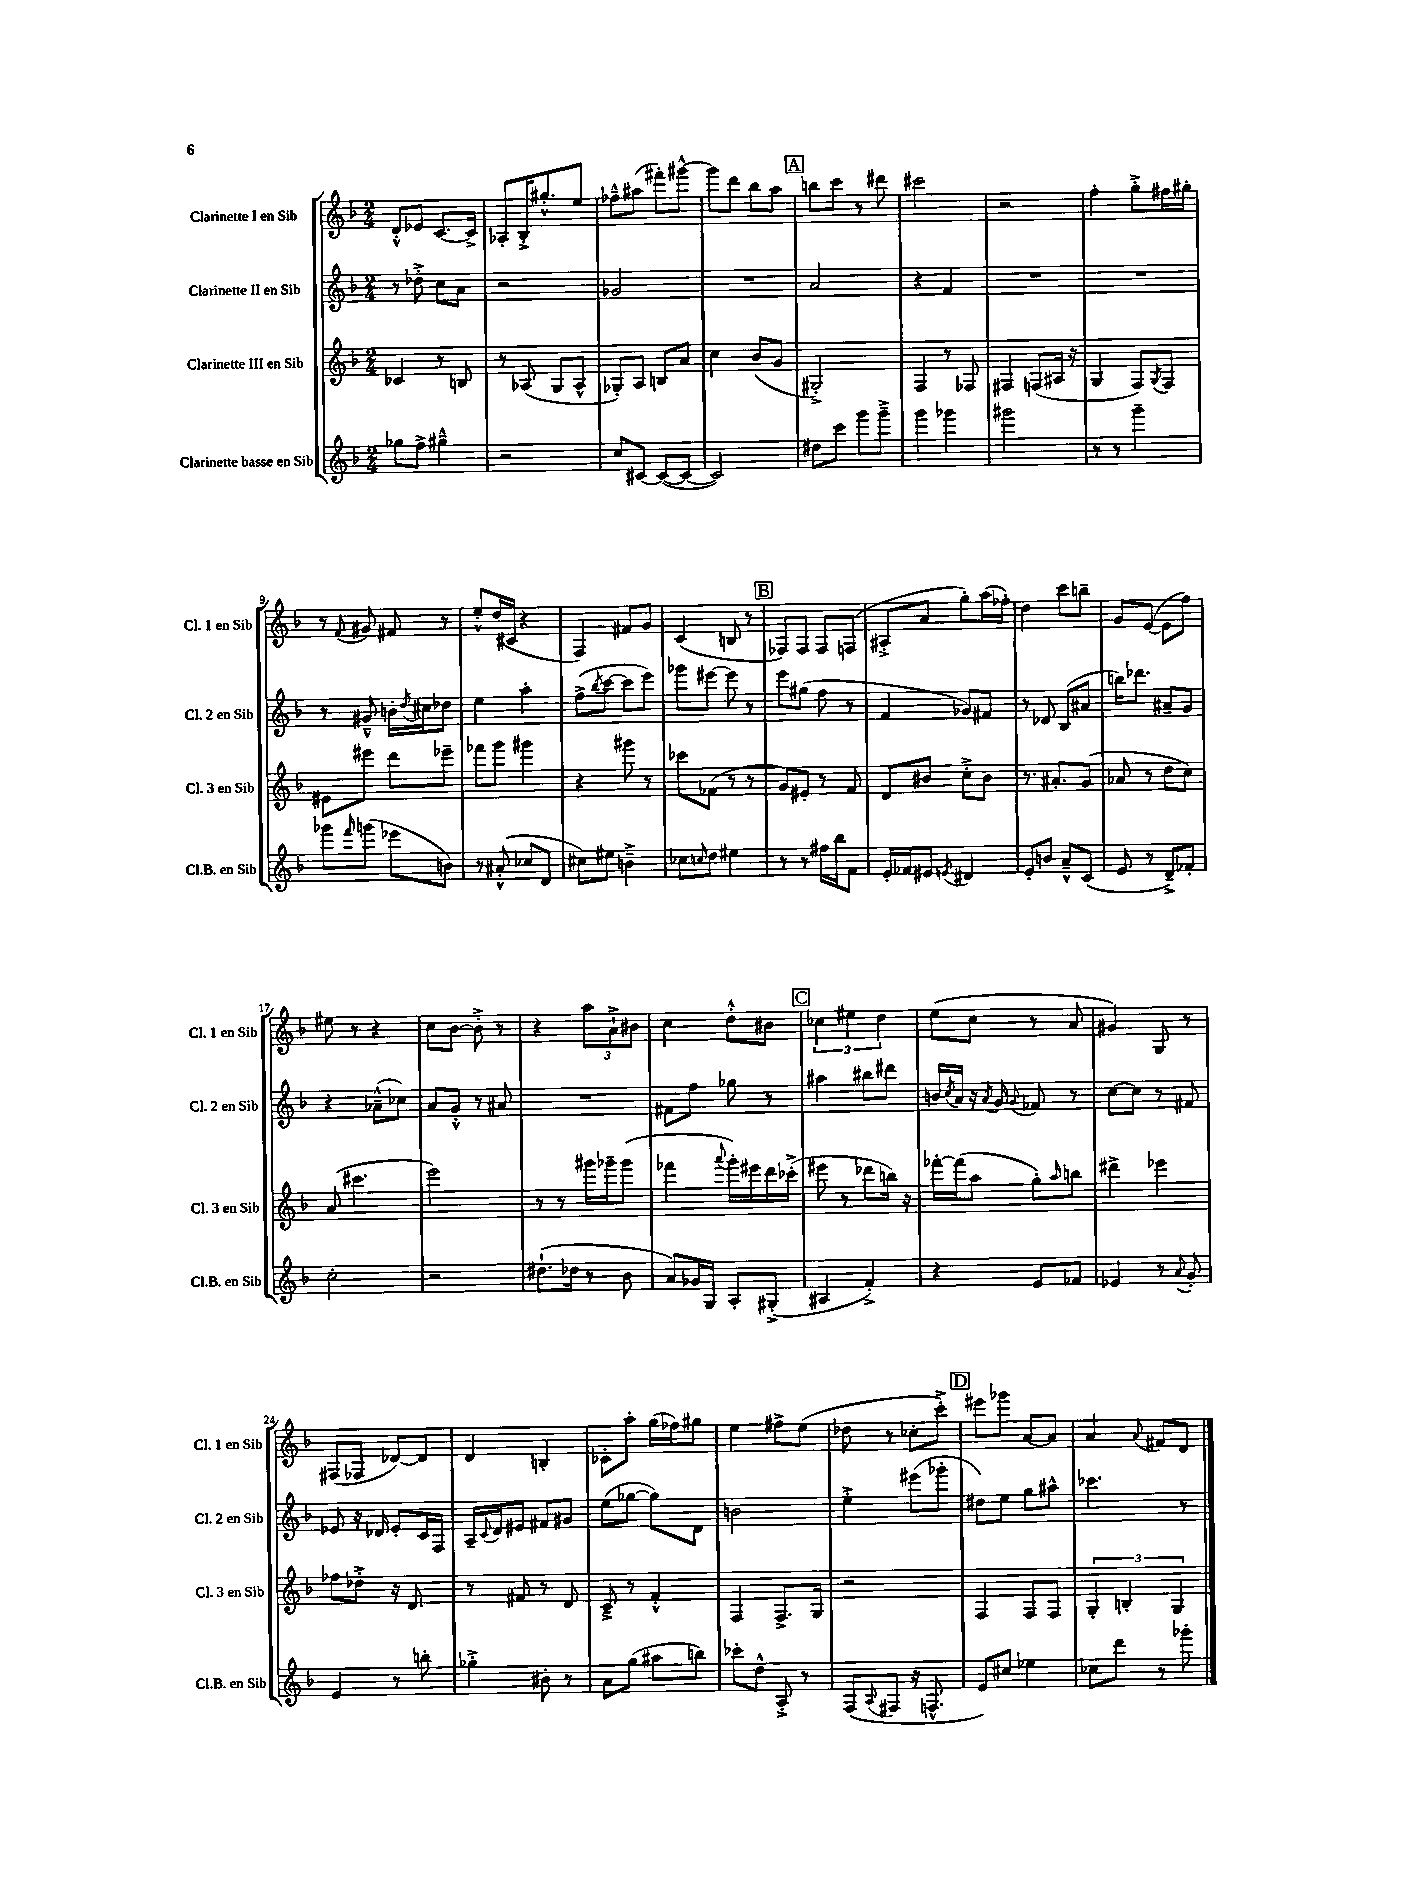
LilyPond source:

<<
\new StaffGroup <<
\new Staff = "s0" \with { instrumentName = "Clarinette I en Sib" shortInstrumentName = "Cl. 1 en Sib" } {
    \clef treble \key f \major \numericTimeSignature \time 2/4
    d'8-.-^ ees'8 c'8.~ c'16-> |
    aes8-. bes16-.-> gis''8.-.-^ e''8 |
    fes''8---^ ais''8( fis'''8-.) gis'''8~-^ |
    gis'''8 d'''8 bes''8 a''8 |
    \mark \markup { \box "A" } b''8 c'''8 r8 dis'''8 |
    cis'''2 |
    r2 |
    f''4-. g''8-.-> fis''16 gis''16-. |
    r8 \appoggiatura { f'8 } gis'8 fis'8 r8 |
    e''8-.-^ d''16( cis'16 r4 |
    f4) fis'8 g'8 |
    c'4( b8 r8 |
    \mark \markup { \box "B" } fes8) fes8 fes8 f8( |
    ais8-.-> a'8 g''8-.) a''16( fes''16-.) |
    d''4 c'''8 b''8-- |
    g'8 e'8~( e'8 f''8) |
    eis''8 r8 r4 |
    c''8 bes'8~ bes'8-.-> r8 |
    r4 \tuplet 3/2 { a''8 a'8-!-> bis'8 } |
    c''4 d''8-.-^ bis'8 |
    \mark \markup { \box "C" } \tuplet 3/2 { ces''4 eis''4 d''4 } |
    e''8( c''8 r8 a'8 |
    gis'4) g8 r8 |
    fis8( fes8 des'8~) des'8 |
    d'4 b4-. |
    ces'8-. a''8-. g''16( fes''16) gis''8 |
    e''4 fis''8-> e''8( |
    des''8 r8 ces''8-. c'''8-.->) |
    \mark \markup { \box "D" } eis'''8 ges'''8 a'8~ a'8 |
    a'4 \appoggiatura { a'8 } fis'8 d'8 \bar "|." |
}
\new Staff = "s1" \with { instrumentName = "Clarinette II en Sib" shortInstrumentName = "Cl. 2 en Sib" } {
    \clef treble \key f \major \numericTimeSignature \time 2/4
    r8 des''8-.-> c''8 a'8 |
    r2 |
    ges'2 |
    R2 |
    \mark \markup { \box "A" } a'2 |
    r4 f'4 |
    R2 |
    R2 |
    r8 gis'8---^ b'16-. \acciaccatura { d''8 } cis''16 des''8 |
    e''4 a''4-. |
    f''8->( \acciaccatura { bes''8 } c'''8~ c'''8 e'''8) |
    ges'''8 eis'''8~ eis'''8 r8 |
    \mark \markup { \box "B" } e'''8 gis''8( f''8 r8 |
    f'4 ges'8) fis'8 |
    r8 des'8 bes8( ais'8 |
    b''16) des'''8. ais'8-- g'8 |
    r4 aes'8---^( ces''8) |
    a'8 g'8-.-^ r8 ais'8 |
    R2 |
    fis'8 f''8 ges''8 r8 |
    \mark \markup { \box "C" } ais''4 bis''8 dis'''8 |
    b'16 \acciaccatura { c''8 } a'16 r16 \acciaccatura { a'8 } g'16 \appoggiatura { g'8 } fes'8 r8 |
    c''8~ c''8 r8 fis'8 |
    ees'8 r16 des'16 ees'8-. c'16 f16 |
    a16-- \appoggiatura { c'8 } d'16 eis'8 fis'8 gis'8 |
    e''8( ges''8~ ges''8) d'8 |
    b'2 |
    e''4-.-> eis'''8( ges'''8-. |
    \mark \markup { \box "D" } dis''8) e''8 g''8 ais''8-^ |
    ces'''4. r8 \bar "|." |
}
\new Staff = "s2" \with { instrumentName = "Clarinette III en Sib" shortInstrumentName = "Cl. 3 en Sib" } {
    \clef treble \key f \major \numericTimeSignature \time 2/4
    ces'4 r8 b8 |
    r8 aes8( g8 aes8-^ |
    ges8-.) a8 b8 a'8 |
    c''4 bes'8( g'8 |
    \mark \markup { \box "A" } gis2-.->) |
    f4 r8 fes8 |
    fis4 f8( ais16 r16 |
    g4 f8) \acciaccatura { g8 } f8 |
    eis'8 eis'''8 d'''8 ees'''8-- |
    fes'''8 g'''8 gis'''4 |
    r4 gis'''8 r8 |
    ces'''8 fes'8( r8 r8 |
    \mark \markup { \box "B" } g'8) eis'8-. r8 f'8 |
    d'8 bis'8 c''8-.-> bis'8 |
    r8. ais'8.-. g'8( |
    aes'8 r8 d''8 c''8) |
    a'8( cis'''4. |
    e'''2) |
    r8 r8 gis'''16 ges'''16-- ges'''8( |
    fes'''4 \appoggiatura { a'''8 } g'''16-.) eis'''16 d'''16 ces'''16-.->( |
    \mark \markup { \box "C" } eis'''8 r8 des'''8 b''16) r16 |
    fes'''16~-. fes'''16( a''8 g''8-.) \grace { a''16 } b''8 |
    dis'''4-> ees'''4 |
    fes''8 des''8-.-> r16 d'8. |
    r8 fis'8 r8 d'8 |
    c'8---> r8 f'4-.-^ |
    f4 f8.-> g16 |
    r2 |
    \mark \markup { \box "D" } f4 f8 f8 |
    \tuplet 3/2 { g4-. b4-. g4 } \bar "|." |
}
\new Staff = "s3" \with { instrumentName = "Clarinette basse en Sib" shortInstrumentName = "Cl.B. en Sib" } {
    \clef treble \key f \major \numericTimeSignature \time 2/4
    ges''8 f''8-> gis''4---^ |
    r2 |
    c''8 cis'8~ cis'8~( cis'8~ |
    cis'2) |
    \mark \markup { \box "A" } dis''8 c'''8 g'''8 g'''8---> |
    g'''4 ges'''4 |
    gis'''2 |
    r8 r8 g'''4-- |
    ges'''8 \grace { f'''16 } g'''8( ees'''8 b'8) |
    r8 ais'8-.-^( ces''8 d'8 |
    cis''8) eis''8 b'4---> |
    ces''8 \grace { c''16 } d''8 eis''4 |
    \mark \markup { \box "B" } r8 r8 fis''16 bes''16 f'8 |
    e'16-. fes'16 eis'8 \acciaccatura { e'8 } dis'4 |
    e'8-. b'8 a'8---^ c'8( |
    e'8 r8 d'8--->) fes'8-. |
    c''2-. |
    r2 |
    dis''8.-!( des''16 r8 bes'8 |
    a'8) ges'16 g16 a8-. gis8-.->( |
    \mark \markup { \box "C" } ais4 f'4-.->) |
    r4 e'8 fes'8 |
    ees'4 r8 \appoggiatura { a'8 } g'8-. |
    e'4 r8 b''8-. |
    ges''4-.-> bis'8-. r8 |
    a'8 g''8( ais''8 b''8) |
    ces'''8-. d''8-^ a8-.-> r8 |
    f8( \appoggiatura { a8 } fis8 r16 f8.-^ |
    \mark \markup { \box "D" } e'8) cis''8 ees''4 |
    ces''8 d'''8 r8 ges'''8-. \bar "|." |
}
>>
>>
